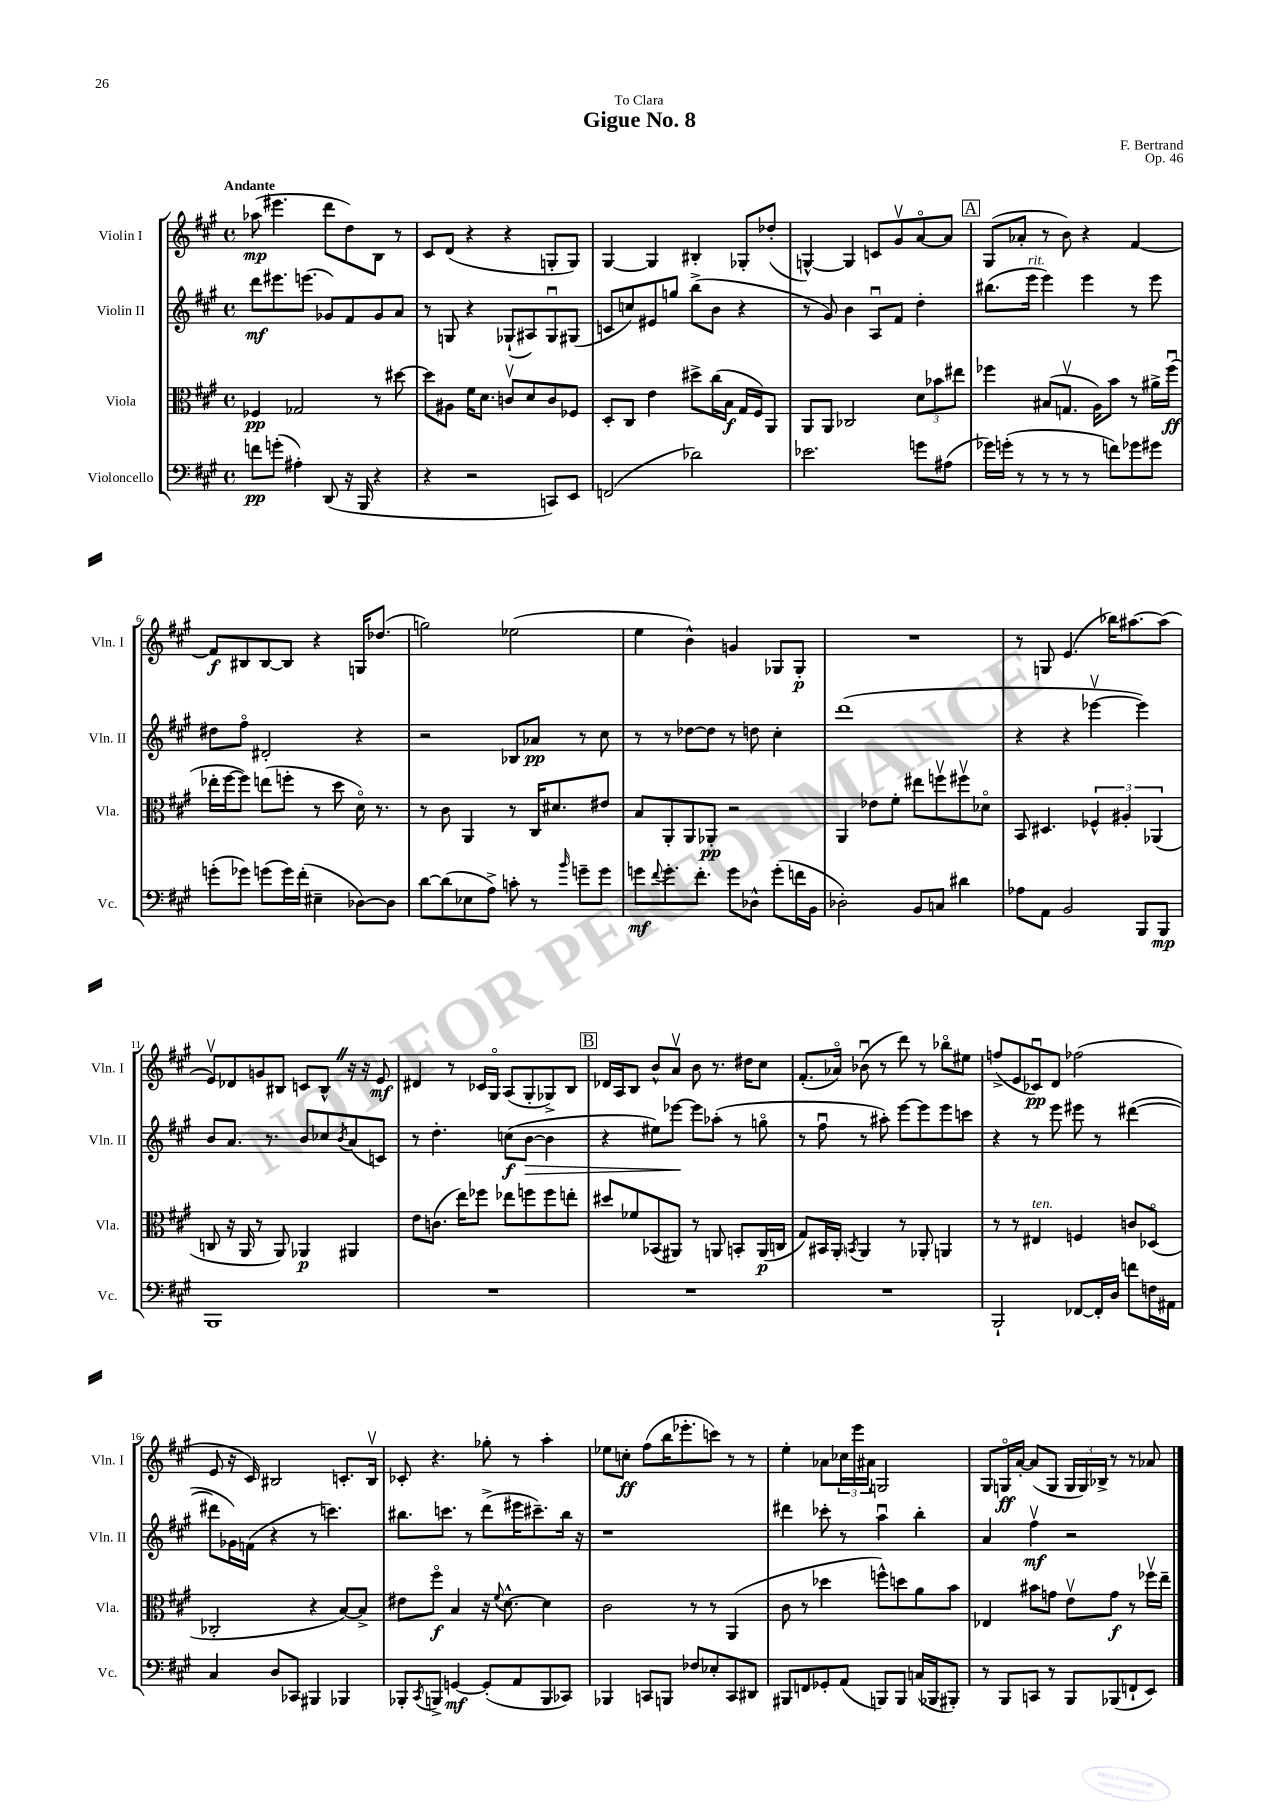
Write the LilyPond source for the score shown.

\header { title = "Gigue No. 8" composer = "F. Bertrand" dedication = "To Clara" opus = "Op. 46" }
<<
\new StaffGroup <<
\new Staff = "s0" \with { instrumentName = "Violin I" shortInstrumentName = "Vln. I" } {
    \clef treble \key a \major \defaultTimeSignature \time 4/4 \tempo "Andante"
    aes''8\mp( eis'''4. d'''8 d''8) b8 r8 |
    cis'8 d'8( r4 r4 g8-. g8) |
    gis4~ gis4 bis4-. ges8-. des''8-.( |
    g4~-^) g4 c'8 gis'8\upbow a'8~\flageolet a'8 |
    \mark \markup { \box "A" } gis8( aes'8-. r8 b'8) r4 fis'4~ |
    fis'8\f bis8 bis8~ bis8 r4 g16 des''8.( |
    g''2) ees''2( |
    e''4 b'4-^) g'4 ges8 ges8-.\p |
    R1 |
    r8 g8 e'4.( bes''16) ais''8.~ ais''8( |
    e'8\upbow) des'8 g'8 bis8 c'8 bis8-^ \once \override BreathingSign.text = \markup { \musicglyph "scripts.caesura.straight" } \breathe r16 r16 e'8\mf |
    dis'4 r8 ces'16 gis16\flageolet a8( gis8-. ges8->) b8 |
    \mark \markup { \box "B" } des'16 a16 b8 b'8-^ a'8\upbow b'8 r8. dis''16 cis''8 |
    fis'8.-.( aes'16\flageolet) bes'8\downbow( r8 d'''8) r8 bes''8\flageolet eis''8 |
    f''8->( e'8 ces'8\downbow\pp) d'8 fes''2( |
    e'8 r16 cis'16) bis2 c'8.-. bis16\upbow |
    ces'8-. r4. ges''8-. r8 a''4-. |
    ees''8 c''8-.\ff fis''8( b''16 ees'''8.-. c'''8) r8 r8 |
    e''4-. aes'8 \tuplet 3/2 { ces''16 e'''16 ais'16 } g2 |
    gis8 g16\flageolet\ff a'16~-. a'8( g8 \tuplet 3/2 { g16 g16) bes16-> } r8 r8 aes'8 \bar "|." |
}
\new Staff = "s1" \with { instrumentName = "Violin II" shortInstrumentName = "Vln. II" } {
    \clef treble \key a \major \defaultTimeSignature \time 4/4
    d'''8\mf eis'''8. e'''8.( ges'8) fis'8 ges'8 a'8 |
    r8 g8 r4 ges8-!( ais8) ges8\downbow gis8( |
    c'8 c''8) eis'8 g''8 b''8->( b'8 r4 |
    r8 gis'8) b'4 a8\downbow fis'8 d''4-. |
    \mark \markup { \box "A" } bis''8.( e'''16^\markup { \italic "rit." } e'''4) e'''4 r8 e'''8 |
    dis''8 fis''8\flageolet dis'2-. r4 |
    r2 bes8 aes'8\pp r8 cis''8 |
    r8 r8 des''8~ des''8 r8 d''8 cis''4-. |
    d'''1( |
    r4 r4 ees'''4~\upbow ees'''4) |
    b'8 a'8. r8. b'8 ces''8 \acciaccatura { b'8 } a'8( c'8) |
    r8 d''4.-. c''8\f( b'8~\> b'4 |
    \mark \markup { \box "B" } r4 eis''8) ees'''8~\! ees'''8 aes''8-.( r8 g''8\flageolet |
    r8 fis''8\downbow r8 ais''8-.) e'''8~ e'''8 e'''8 c'''8 |
    r4 r8 e'''8 eis'''8 r8 dis'''4~( |
    dis'''8 ges'16) f'16( r4 r8 c'''4.) |
    bis''8. c'''8. r8 d'''8->( eis'''16 cis'''8.--) bis''16 r16 |
    r1 |
    dis'''4 ces'''8-. r8 a''4\downbow b''4-. |
    a'4 fis''4\upbow\mf r2 \bar "|." |
}
\new Staff = "s2" \with { instrumentName = "Viola" shortInstrumentName = "Vla." } {
    \clef alto \key a \major \defaultTimeSignature \time 4/4
    fes4\pp ges2 r8 dis''8~ |
    dis''8 ais8 fis'16 d'8. c'8\upbow d'8 c'8 fes8 |
    d8-. cis8 e'4 dis''8-> cis''16( b16\f gis16 fis16) a,8 |
    a,8 a,8 ces2 \tuplet 3/2 { d'8 bes'8 eis''8 } |
    \mark \markup { \box "A" } fes''4 bis8( g8.\upbow a16) b'8 r8 ais'16-> fes''16\downbow\ff( |
    ees''16-. fis''16~ fis''8) e''8( f''8-. r8 d''8 d'16\flageolet) r8. |
    r8 cis'8 a,4 r8 cis16 dis'8. eis'8 |
    b8 a,8-. a,8 aes,8-.\pp r2 |
    a,4 ees'8 fis'8-. eis''8 f''8\upbow fis''8\upbow des'8\flageolet |
    b,8 dis4. \tuplet 3/2 { fes4-^ ais4-. aes,4( } |
    c8 r16 a,16 r8 a,8) aes,4\p ais,4 |
    e'8 c'8.( e''16) fes''8 ees''8 f''8 f''8 e''8-. |
    \mark \markup { \box "B" } dis''8 fes'8 bes,8( ais,8) r8 a,8 b,8-. a,16\p( c16 |
    gis8) bis,16 a,16-. \acciaccatura { b,8 } a,4 r8 aes,8-. a,4 |
    r8 r8 eis4^\markup { \italic "ten." } f4 c'8 des8\flageolet( |
    ces2-. r4 b8~) b8-> |
    eis'8 fis''8\flageolet\f b4 r16 \appoggiatura { fis'8 } d'8.~-^ d'4 |
    cis'2 r8 r8 a,4( |
    cis'8 r8 des''4 f''8-^) d''8 a'8 b'8 |
    ees4 bis'8 g'8 e'8\upbow g'8\f r8 fes''16\upbow e''16-- \bar "|." |
}
\new Staff = "s3" \with { instrumentName = "Violoncello" shortInstrumentName = "Vc." } {
    \clef bass \key a \major \defaultTimeSignature \time 4/4
    f'8\pp g'8-.( ais4-.) d,8( r16 b,,16 r4 |
    r4 r2 c,8) e,8 |
    f,2( des'2) |
    ees'2. g'8 ais8( |
    \mark \markup { \box "A" } ges'16) g'16-.( r8 r8 r8 r8 f'8) ges'8 gis'8 |
    g'8-.( ges'8) g'8( g'16) fis'16-.( eis4-- des8~) des8 |
    d'8~ d'8( ees8 a8->) c'8-. r8 \grace { b'16 } g'8-- g'8 |
    g'8\mf \appoggiatura { fis'8 } g'8.-. fis'8.-. g'8 des8-^ g'8-.( f'16 b,16 |
    des2-.) b,8 c8 dis'4 |
    aes8 a,8 b,2 b,,8 b,,8\mp |
    b,,1 |
    R1 |
    \mark \markup { \box "B" } R1 |
    R1 |
    b,,2-! fes,8~ fes,16-. d16 f'8 f16 ais,16 |
    cis4 d8 ces,8 bis,,4 bes,,4 |
    bes,,8-. \acciaccatura { cis,8 } b,,8-> g,4~\mf g,8-.( a,8 b,,8 ces,8) |
    bes,,4 c,8 b,,8 fes8 ees8-. c,8 dis,8 |
    bis,,8 f,8 ges,8-. a,8( b,,8) b,,8 c16( bes,,16 bis,,8-.) |
    r8 b,,8 c,8 r8 b,,8 bes,,8( f,8-! e,8) \bar "|." |
}
>>
>>
